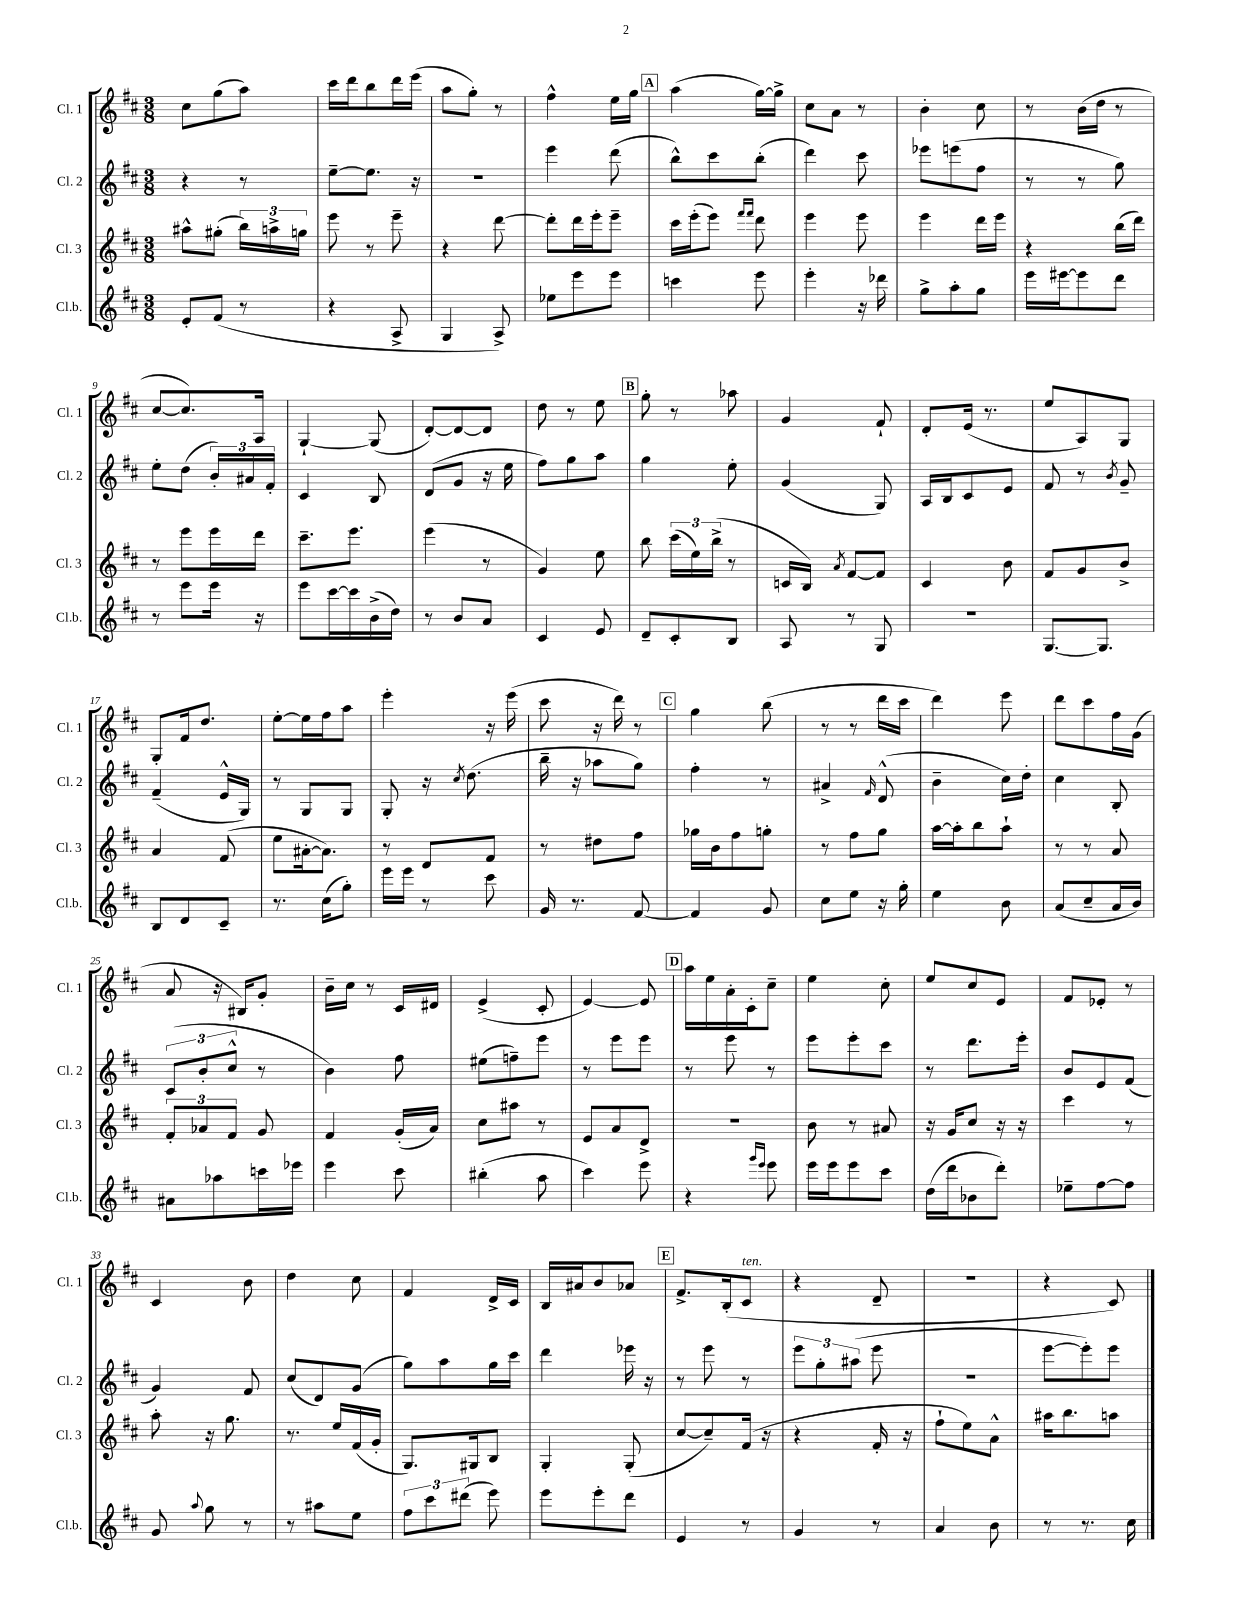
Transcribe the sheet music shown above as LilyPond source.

<<
\new StaffGroup <<
\new Staff = "s0" \with { instrumentName = "Cl. 1" shortInstrumentName = "Cl. 1" } {
    \clef treble \key d \major \numericTimeSignature \time 3/8
    \autoBeamOff cis''8[ g''8( a''8]) |
    cis'''16[ d'''16 b''8 d'''16 e'''16]( |
    a''8[ g''8]-.) r8 |
    fis''4-^ e''16[ g''16] |
    \mark \markup { \box "A" } a''4( g''16[~) g''16]-> |
    cis''8[ a'8] r8 |
    b'4-. cis''8 |
    r8 b'16[( d''16] r8 |
    cis''8[~ cis''8.) a16] |
    g4~-! g8( |
    d'8[~-.) d'8~ d'8] |
    d''8 r8 e''8 |
    \mark \markup { \box "B" } g''8-. r8 aes''8 |
    g'4 fis'8-! |
    d'8[-. e'16]( r8. |
    e''8[ a8) g8] |
    g8[-. fis'16 d''8.] |
    e''8[~-. e''16 fis''16 a''8] |
    e'''4-. r16 e'''16( |
    cis'''8 r16 d'''16) r8 |
    \mark \markup { \box "C" } g''4 b''8( |
    r8 r8 d'''16[ cis'''16] |
    d'''4) e'''8 |
    d'''8[ cis'''8 fis''16 g'16]( |
    a'8 r16 bis16[) g'8]-. |
    b'16[-- cis''16] r8 cis'16[ dis'16] |
    e'4->( cis'8-. |
    e'4~) e'8 |
    \mark \markup { \box "D" } a''16[ e''16 a'16-. cis'16-. cis''8]-- |
    e''4 cis''8-. |
    e''8[ cis''8 e'8] |
    fis'8[ ees'8]-. r8 |
    cis'4 b'8 |
    d''4 cis''8 |
    fis'4 d'16[-> cis'16] |
    b16[ ais'16 b'8 aes'8] |
    \mark \markup { \box "E" } fis'8.[-> b16-.( cis'8]^\markup { \italic "ten." } |
    r4 d'8-- |
    r4. |
    r4 cis'8) \bar "|." |
}
\new Staff = "s1" \with { instrumentName = "Cl. 2" shortInstrumentName = "Cl. 2" } {
    \clef treble \key d \major \numericTimeSignature \time 3/8
    \autoBeamOff r4 r8 |
    e''8[~-- e''8.] r16 |
    R4. |
    e'''4 d'''8( |
    \mark \markup { \box "A" } b''8[-^) cis'''8 b''8]-.( |
    d'''4) cis'''8 |
    ees'''8[ e'''8( fis''8] |
    r8 r8 g''8) |
    e''8[-. d''8]( \tuplet 3/2 { b'16[-.) ais'16 fis'16]-. } |
    cis'4 b8 |
    d'8[( g'8] r16 e''16 |
    fis''8[) g''8 a''8] |
    \mark \markup { \box "B" } g''4 e''8-. |
    g'4( g8) |
    a16[ b16 cis'8 e'8] |
    fis'8 r8 \acciaccatura { b'8 } g'8-- |
    fis'4--( e'16[-^ g16]) |
    r8 g8[ g8] |
    g8-. r16 \acciaccatura { cis''8 } d''8.( |
    b''16-- r16 aes''8[ g''8]) |
    \mark \markup { \box "C" } fis''4-. r8 |
    ais'4-> \grace { fis'16 } d'8-^( |
    b'4-- cis''16[) d''16]-. |
    cis''4 b8-. |
    \tuplet 3/2 { cis'8[( b'8-. cis''8]-^ } r8 |
    b'4) fis''8 |
    eis''8[( f''8--) e'''8] |
    r8 e'''8[ e'''8] |
    \mark \markup { \box "D" } r8 e'''8 r8 |
    e'''8[ e'''8-. cis'''8] |
    r8 d'''8.[ e'''16]-. |
    b'8[ e'8 fis'8]( |
    g'4) fis'8 |
    cis''8[( d'8) g'8]( |
    g''8[) a''8 g''16 cis'''16] |
    d'''4 ees'''16 r16 |
    \mark \markup { \box "E" } r8 e'''8 r8 |
    \tuplet 3/2 { e'''8[ g''8-. ais''8]( } e'''8 |
    R4. |
    e'''8[~ e'''8-.) e'''8] \bar "|." |
}
\new Staff = "s2" \with { instrumentName = "Cl. 3" shortInstrumentName = "Cl. 3" } {
    \clef treble \key d \major \numericTimeSignature \time 3/8
    \autoBeamOff ais''8[-^ gis''8]-.( \tuplet 3/2 { b''16[) a''16-> g''16] } |
    e'''8 r8 e'''8-- |
    r4 d'''8~ |
    d'''8[-. d'''16 e'''16-. e'''8]-- |
    \mark \markup { \box "A" } cis'''16[ e'''16-.( e'''8]) \grace { fis'''16[ fis'''16] } d'''8 |
    e'''4 e'''8 |
    e'''4 d'''16[ e'''16] |
    r4 b''16[( d'''16]) |
    r8 e'''8[ e'''16 d'''16] |
    cis'''8.[-- e'''8.] |
    e'''4( r8 |
    g'4) e''8 |
    \mark \markup { \box "B" } b''8 \tuplet 3/2 { cis'''16[( e''16) b''16]->( } r8 |
    c'16[ b16]) \acciaccatura { a'8 } fis'8[~ fis'8] |
    cis'4 b'8 |
    fis'8[ g'8 b'8]-> |
    a'4 fis'8( |
    e''8[ ais'16~-. ais'8.]) |
    r8 d'8[ fis'8] |
    r8 dis''8[ fis''8] |
    \mark \markup { \box "C" } ges''16[ b'16 fis''8 g''8]-. |
    r8 fis''8[ g''8] |
    a''16[~ a''16-. b''8 a''8]-! |
    r8 r8 a'8 |
    \tuplet 3/2 { fis'8[-. aes'8 fis'8] } g'8 |
    fis'4 g'16[-.( a'16]) |
    cis''8[ ais''8] r8 |
    e'8[ a'8 d'8]-> |
    \mark \markup { \box "D" } R4. |
    b'8 r8 ais'8 |
    r16 g'16[ cis''8] r16 r16 |
    cis'''4 r8 |
    a''8-. r16 g''8. |
    r8. e''16[ fis'16( g'16]-. |
    g8.[) gis16 b8] |
    g4-. g8-.( |
    \mark \markup { \box "E" } cis''8[~ cis''8--) fis'16]( r16 |
    r4 fis'16-. r16 |
    fis''8[-! e''8) a'8]-^ |
    ais''16[ b''8. a''8] \bar "|." |
}
\new Staff = "s3" \with { instrumentName = "Cl.b." shortInstrumentName = "Cl.b." } {
    \clef treble \key d \major \numericTimeSignature \time 3/8
    \autoBeamOff e'8[-. fis'8]( r8 |
    r4 a8-> |
    g4 a8->) |
    ees''8[ e'''8 e'''8] |
    \mark \markup { \box "A" } c'''4 e'''8 |
    e'''4-. r16 des'''16 |
    g''8[-> a''8-. g''8] |
    e'''16[ eis'''16~ eis'''8 d'''8] |
    r8 e'''8[ e'''16] r16 |
    e'''8[ cis'''16~ cis'''16 b'16->( d''16]) |
    r8 b'8[ a'8] |
    cis'4 e'8 |
    \mark \markup { \box "B" } d'8[-- cis'8-. b8] |
    a8 r8 g8 |
    R4. |
    g8.[~ g8.] |
    b8[ d'8 cis'8]-- |
    r8. cis''16[( g''8]-.) |
    e'''16[ e'''16] r8 cis'''8 |
    g'16 r8. fis'8~ |
    \mark \markup { \box "C" } fis'4 g'8 |
    cis''8[ e''8] r16 g''16-. |
    e''4 b'8 |
    a'8[( cis''8-- a'16 b'16]) |
    ais'8[ aes''8 c'''16 ees'''16] |
    e'''4 cis'''8 |
    bis''4-.( a''8 |
    cis'''4) e'''8 |
    \mark \markup { \box "D" } r4 \grace { g'''16[ e'''16] } e'''8 |
    e'''16[ e'''16 e'''8 cis'''8] |
    d''16[( d'''16 bes'8 d'''8]-.) |
    ees''8[-- fis''8~ fis''8] |
    g'8 \appoggiatura { a''8 } g''8 r8 |
    r8 ais''8[ e''8] |
    \tuplet 3/2 { fis''8[ cis'''8 dis'''8]( } e'''8) |
    e'''8[ e'''8-. d'''8] |
    \mark \markup { \box "E" } e'4 r8 |
    g'4 r8 |
    a'4 b'8 |
    r8 r8. cis''16 \bar "|." |
}
>>
>>
